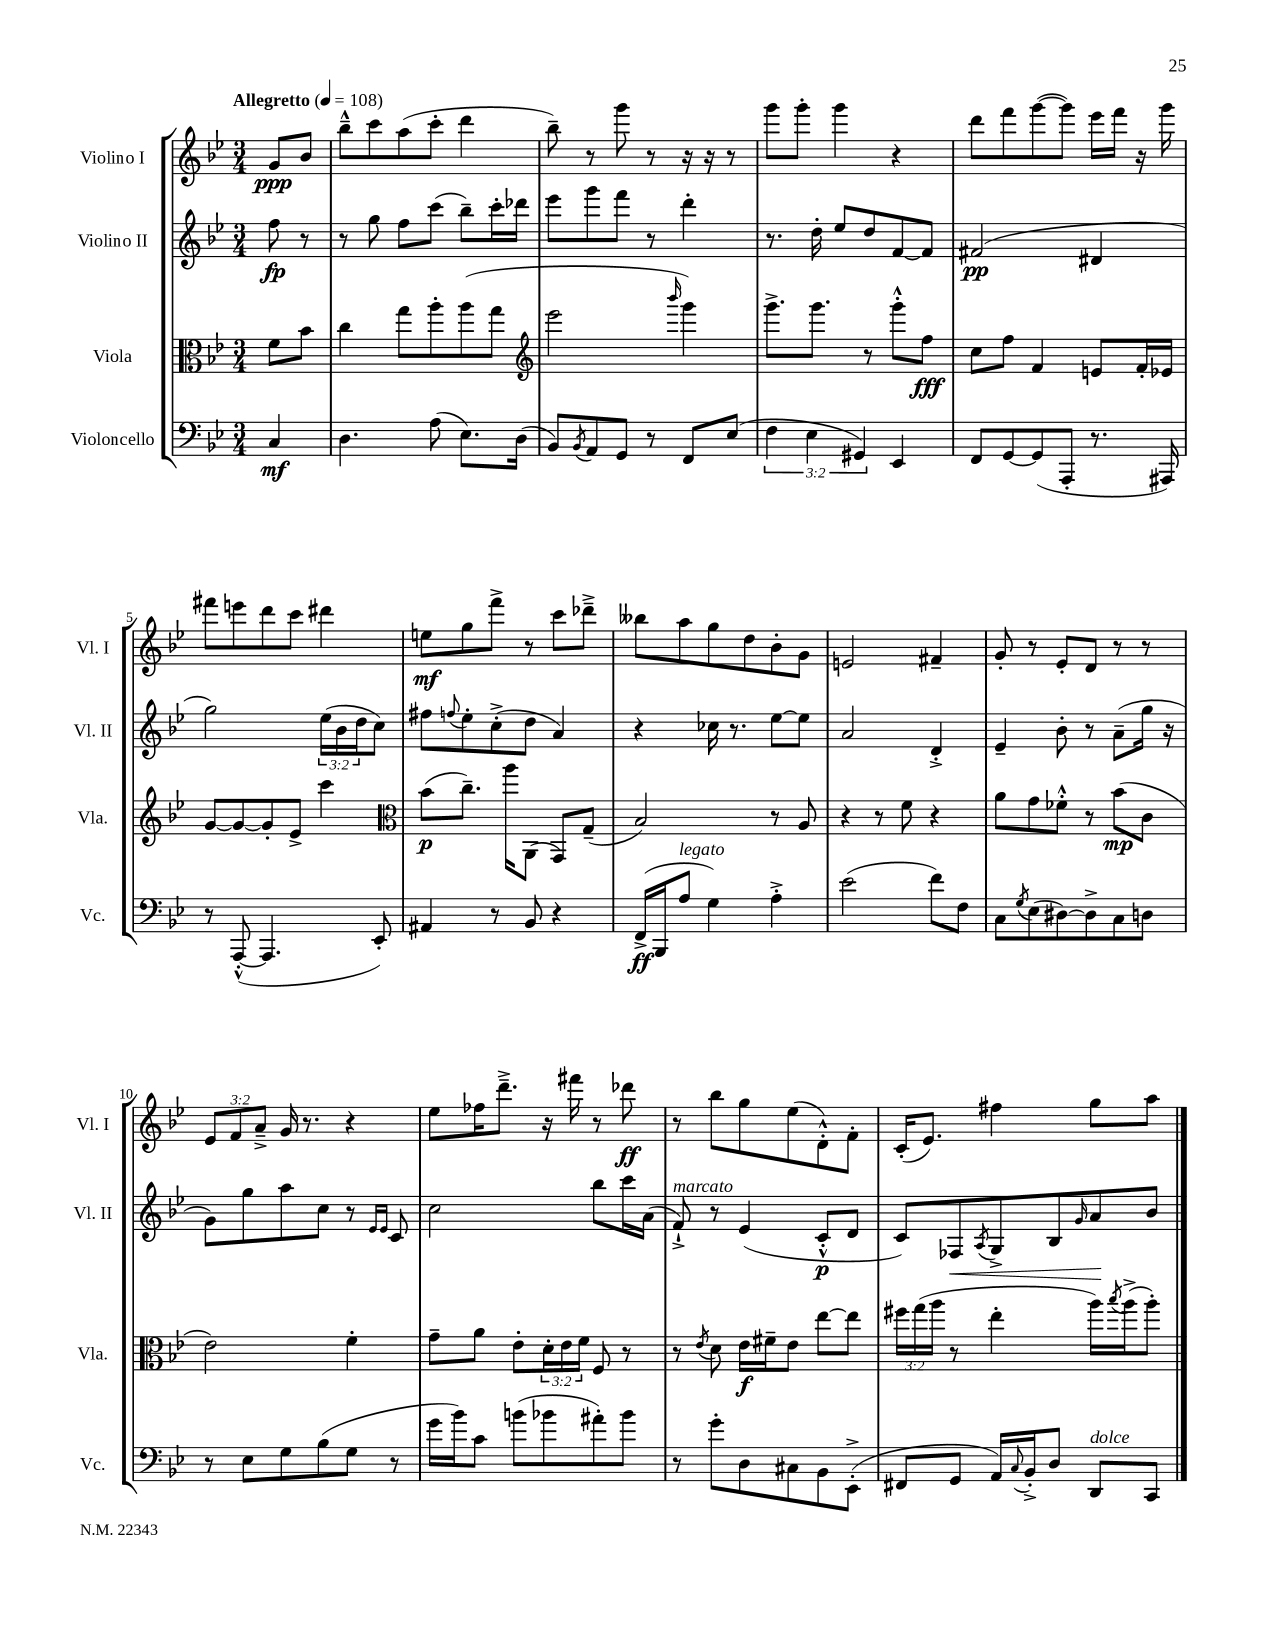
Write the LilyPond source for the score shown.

<<
\new StaffGroup <<
\new Staff = "s0" \with { instrumentName = "Violino I" shortInstrumentName = "Vl. I" } {
    \clef treble \key bes \major \numericTimeSignature \time 3/4 \override Staff.TupletNumber.text = #tuplet-number::calc-fraction-text \partial 4 \tempo "Allegretto" 4 = 108
    g'8\ppp bes'8 |
    bes''8---^ c'''8 a''8( c'''8-. d'''4 |
    bes''8--) r8 g'''8 r8 r16 r16 r8 |
    g'''8 g'''8-. g'''4 r4 |
    d'''8 f'''8 g'''8~( g'''8) ees'''16 f'''16 r16 g'''16 |
    fis'''8 e'''8 d'''8 c'''8 dis'''4 |
    e''8\mf g''8 f'''8-> r8 c'''8 des'''8---> |
    beses''8 a''8 g''8 d''8 bes'8-. g'8 |
    e'2 fis'4-- |
    g'8-. r8 ees'8-. d'8 r8 r8 |
    \tuplet 3/2 { ees'8 f'8 a'8---> } g'16 r8. r4 |
    ees''8 fes''16 d'''8.---> r16 fis'''16 r8 des'''8\ff |
    r8 bes''8 g''8 ees''8( d'8-.-^) f'8-. |
    c'16-.( ees'8.) fis''4 g''8 a''8 \bar "|." |
}
\new Staff = "s1" \with { instrumentName = "Violino II" shortInstrumentName = "Vl. II" } {
    \clef treble \key bes \major \numericTimeSignature \time 3/4 \override Staff.TupletNumber.text = #tuplet-number::calc-fraction-text \partial 4
    f''8\fp r8 |
    r8 g''8 f''8 c'''8( bes''8--) c'''16-. des'''16 |
    ees'''8 g'''8 f'''8 r8 d'''4-. |
    r8. d''16-. ees''8 d''8 f'8~ f'8 |
    fis'2\pp( dis'4 |
    g''2) \tuplet 3/2 { ees''16( bes'16 d''16 } c''8) |
    fis''8 \appoggiatura { f''8 } ees''8-. c''8-.->( d''8 a'4) |
    r4 ces''16 r8. ees''8~ ees''8 |
    a'2 d'4-.-> |
    ees'4-- bes'8-. r8 a'8--( g''16 r16 |
    g'8) g''8 a''8 c''8 r8 \grace { ees'16 ees'16 } c'8 |
    c''2 bes''8 c'''16 a'16( |
    f'8-!->^\markup { \italic "marcato" }) r8 ees'4( c'8-.-^\p d'8 |
    c'8) fes8\< \acciaccatura { a8 } g8-> bes8 \grace { g'16 } a'8\! bes'8 \bar "|." |
}
\new Staff = "s2" \with { instrumentName = "Viola" shortInstrumentName = "Vla." } {
    \clef alto \key bes \major \numericTimeSignature \time 3/4 \override Staff.TupletNumber.text = #tuplet-number::calc-fraction-text \partial 4
    f'8 bes'8 |
    c''4 g''8 a''8-. a''8( g''8 |
    \clef treble ees'''2 \grace { bes'''16 } g'''4) |
    g'''8.-> g'''8. r8 g'''8-.-^ f''8\fff |
    c''8 f''8 f'4 e'8 f'16-. ees'16 |
    g'8~ g'8~ g'8-. ees'8-> c'''4 |
    \clef alto bes'8\p( c''8.--) a''16 a,8( g,8) g8--( |
    bes2) r8 a8 |
    r4 r8 f'8 r4 |
    a'8 g'8 fes'8-.-^ r8 bes'8\mp( c'8 |
    ees'2) f'4-. |
    g'8-- a'8 ees'8-. \tuplet 3/2 { d'16-. ees'16 f'16 } f8 r8 |
    r8 \acciaccatura { ees'8 } d'8 ees'16\f fis'16-- ees'8 ees''8~ ees''8 |
    \tuplet 3/2 { fis''16 g''16( a''16 } r8 ees''4-. a''16) \acciaccatura { bes''8 } a''16->( a''8-.) \bar "|." |
}
\new Staff = "s3" \with { instrumentName = "Violoncello" shortInstrumentName = "Vc." } {
    \clef bass \key bes \major \numericTimeSignature \time 3/4 \override Staff.TupletNumber.text = #tuplet-number::calc-fraction-text \partial 4
    c4\mf |
    d4. a8( ees8.) d16( |
    bes,8) \acciaccatura { bes,8 } a,8 g,8 r8 f,8 ees8( |
    \tuplet 3/2 { f4 ees4 gis,4) } ees,4 |
    f,8 g,8~ g,8( a,,8-. r8. ais,,16) |
    r8 a,,8~-.-^( a,,4. ees,8-.) |
    ais,4 r8 bes,8 r4 |
    f,16->\ff( bes,,16 a8^\markup { \italic "legato" } g4) a4-.-> |
    ees'2( f'8) f8 |
    c8 \acciaccatura { g8 } ees8( dis8~) dis8-> c8 d8 |
    r8 ees8 g8 bes8( g8 r8 |
    g'16 bes'16) c'8 b'8( bes'8 ais'8-.) bes'8 |
    r8 g'8-. d8 cis8 bes,8 ees,8-.->( |
    fis,8 g,8 a,16) \appoggiatura { c8 } bes,16-.-> d8 d,8^\markup { \italic "dolce" } c,8 \bar "|." |
}
>>
>>
